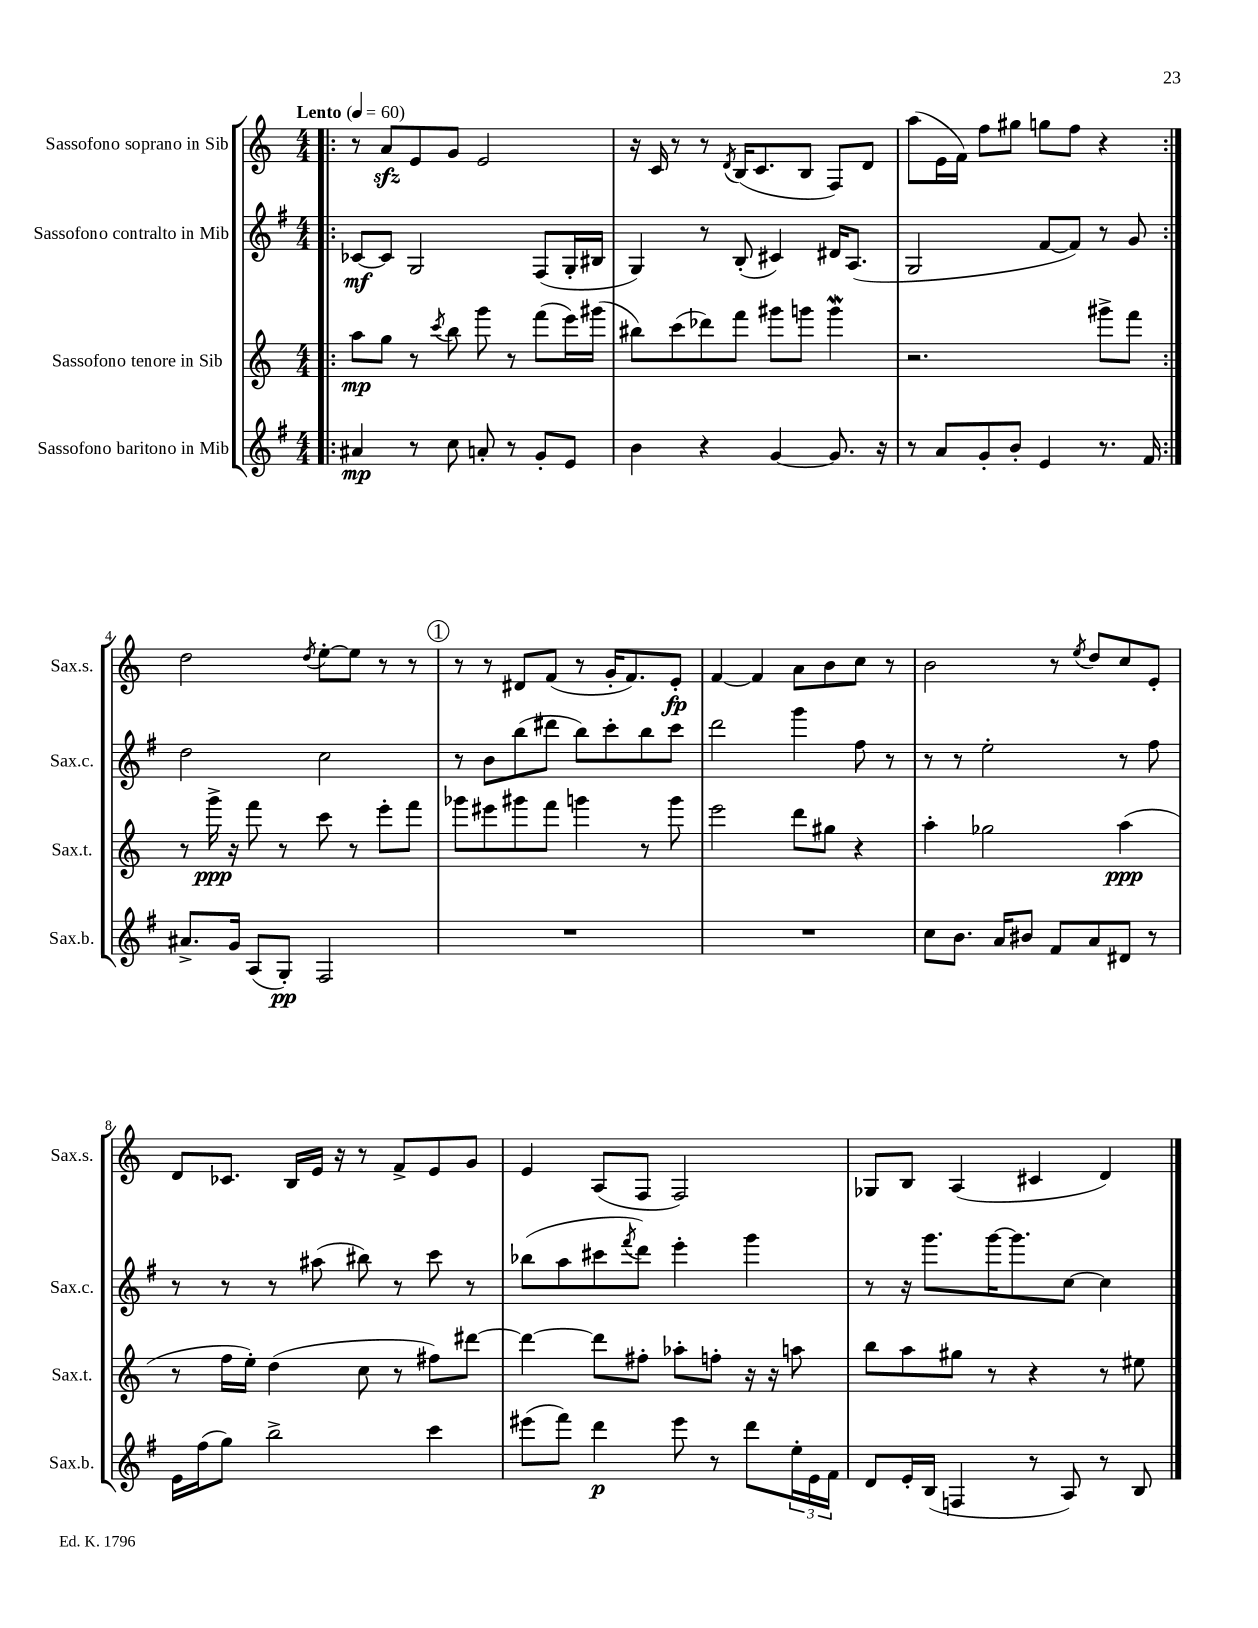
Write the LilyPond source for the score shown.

<<
\new StaffGroup <<
\new Staff = "s0" \with { instrumentName = "Sassofono soprano in Sib" shortInstrumentName = "Sax.s." } {
    \clef treble \key c \major \numericTimeSignature \time 4/4 \tempo "Lento" 4 = 60
    \repeat volta 2 { \bar ".|:" r8 a'8\sfz e'8 g'8 e'2 |
    r16 c'16 r8 r8 \acciaccatura { d'8 } b16( c'8. b8 f8) d'8 |
    a''8( e'16 f'16) f''8 gis''8 g''8 f''8 r4 | }
    d''2 \acciaccatura { d''8 } e''8~-. e''8 r8 r8 |
    \mark \markup { \circle "1" } r8 r8 dis'8 f'8( r8 g'16-. f'8.) e'8-.\fp |
    f'4~ f'4 a'8 b'8 c''8 r8 |
    b'2 r8 \acciaccatura { e''8 } d''8 c''8 e'8-. |
    d'8 ces'8. b16 e'16 r16 r8 f'8-> e'8 g'8 |
    e'4 a8( f8 f2) |
    ges8 b8 a4( cis'4 d'4) \bar "|." |
}
\new Staff = "s1" \with { instrumentName = "Sassofono contralto in Mib" shortInstrumentName = "Sax.c." } {
    \clef treble \key g \major \numericTimeSignature \time 4/4
    \repeat volta 2 { \bar ".|:" ces'8~\mf ces'8 g2 fis8( g16-. bis16 |
    g4) r8 b8-.( cis'4) dis'16 a8.( |
    g2 fis'8~ fis'8) r8 g'8 | }
    d''2 c''2 |
    \mark \markup { \circle "1" } r8 b'8 b''8( dis'''8 b''8) c'''8-. b''8 c'''8 |
    d'''2 g'''4 fis''8 r8 |
    r8 r8 e''2-. r8 fis''8 |
    r8 r8 r8 ais''8( bis''8) r8 c'''8 r8 |
    bes''8( a''8 cis'''8 \acciaccatura { fis'''8 } d'''8) e'''4-. g'''4 |
    r8 r16 g'''8. g'''16~ g'''8. c''8~ c''4 \bar "|." |
}
\new Staff = "s2" \with { instrumentName = "Sassofono tenore in Sib" shortInstrumentName = "Sax.t." } {
    \clef treble \key c \major \numericTimeSignature \time 4/4
    \repeat volta 2 { \bar ".|:" a''8\mp g''8 r8 \acciaccatura { c'''8 } b''8 g'''8 r8 f'''8( e'''16) gis'''16( |
    bis''8) c'''8( des'''8) f'''8 gis'''8 g'''8 g'''4\mordent |
    r2. gis'''8-> f'''8 | }
    r8 g'''16->\ppp r16 f'''8 r8 c'''8 r8 e'''8-. f'''8 |
    \mark \markup { \circle "1" } ges'''8 eis'''8 gis'''8 f'''8 g'''4 r8 g'''8 |
    e'''2 d'''8 gis''8 r4 |
    a''4-. ges''2 a''4\ppp( |
    r8 f''16 e''16-.) d''4( c''8 r8 fis''8) dis'''8~ |
    dis'''4~ dis'''8 fis''8-. aes''8-. f''8-. r16 r16 a''8 |
    b''8 a''8 gis''8 r8 r4 r8 eis''8 \bar "|." |
}
\new Staff = "s3" \with { instrumentName = "Sassofono baritono in Mib" shortInstrumentName = "Sax.b." } {
    \clef treble \key g \major \numericTimeSignature \time 4/4
    \repeat volta 2 { \bar ".|:" ais'4\mp r8 c''8 a'8-. r8 g'8-. e'8 |
    b'4 r4 g'4~ g'8. r16 |
    r8 a'8 g'8-. b'8-. e'4 r8. fis'16 | }
    ais'8.-> g'16 a8( g8-.\pp) fis2 |
    \mark \markup { \circle "1" } R1 |
    R1 |
    c''8 b'8. a'16 bis'8 fis'8 a'8 dis'8 r8 |
    e'16 fis''16( g''8) b''2-> c'''4 |
    eis'''8( fis'''8) d'''4\p eis'''8 r8 d'''8 \tuplet 3/2 { e''16-. e'16 fis'16 } |
    d'8 e'16-. b16( f4 r8 a8) r8 b8 \bar "|." |
}
>>
>>
